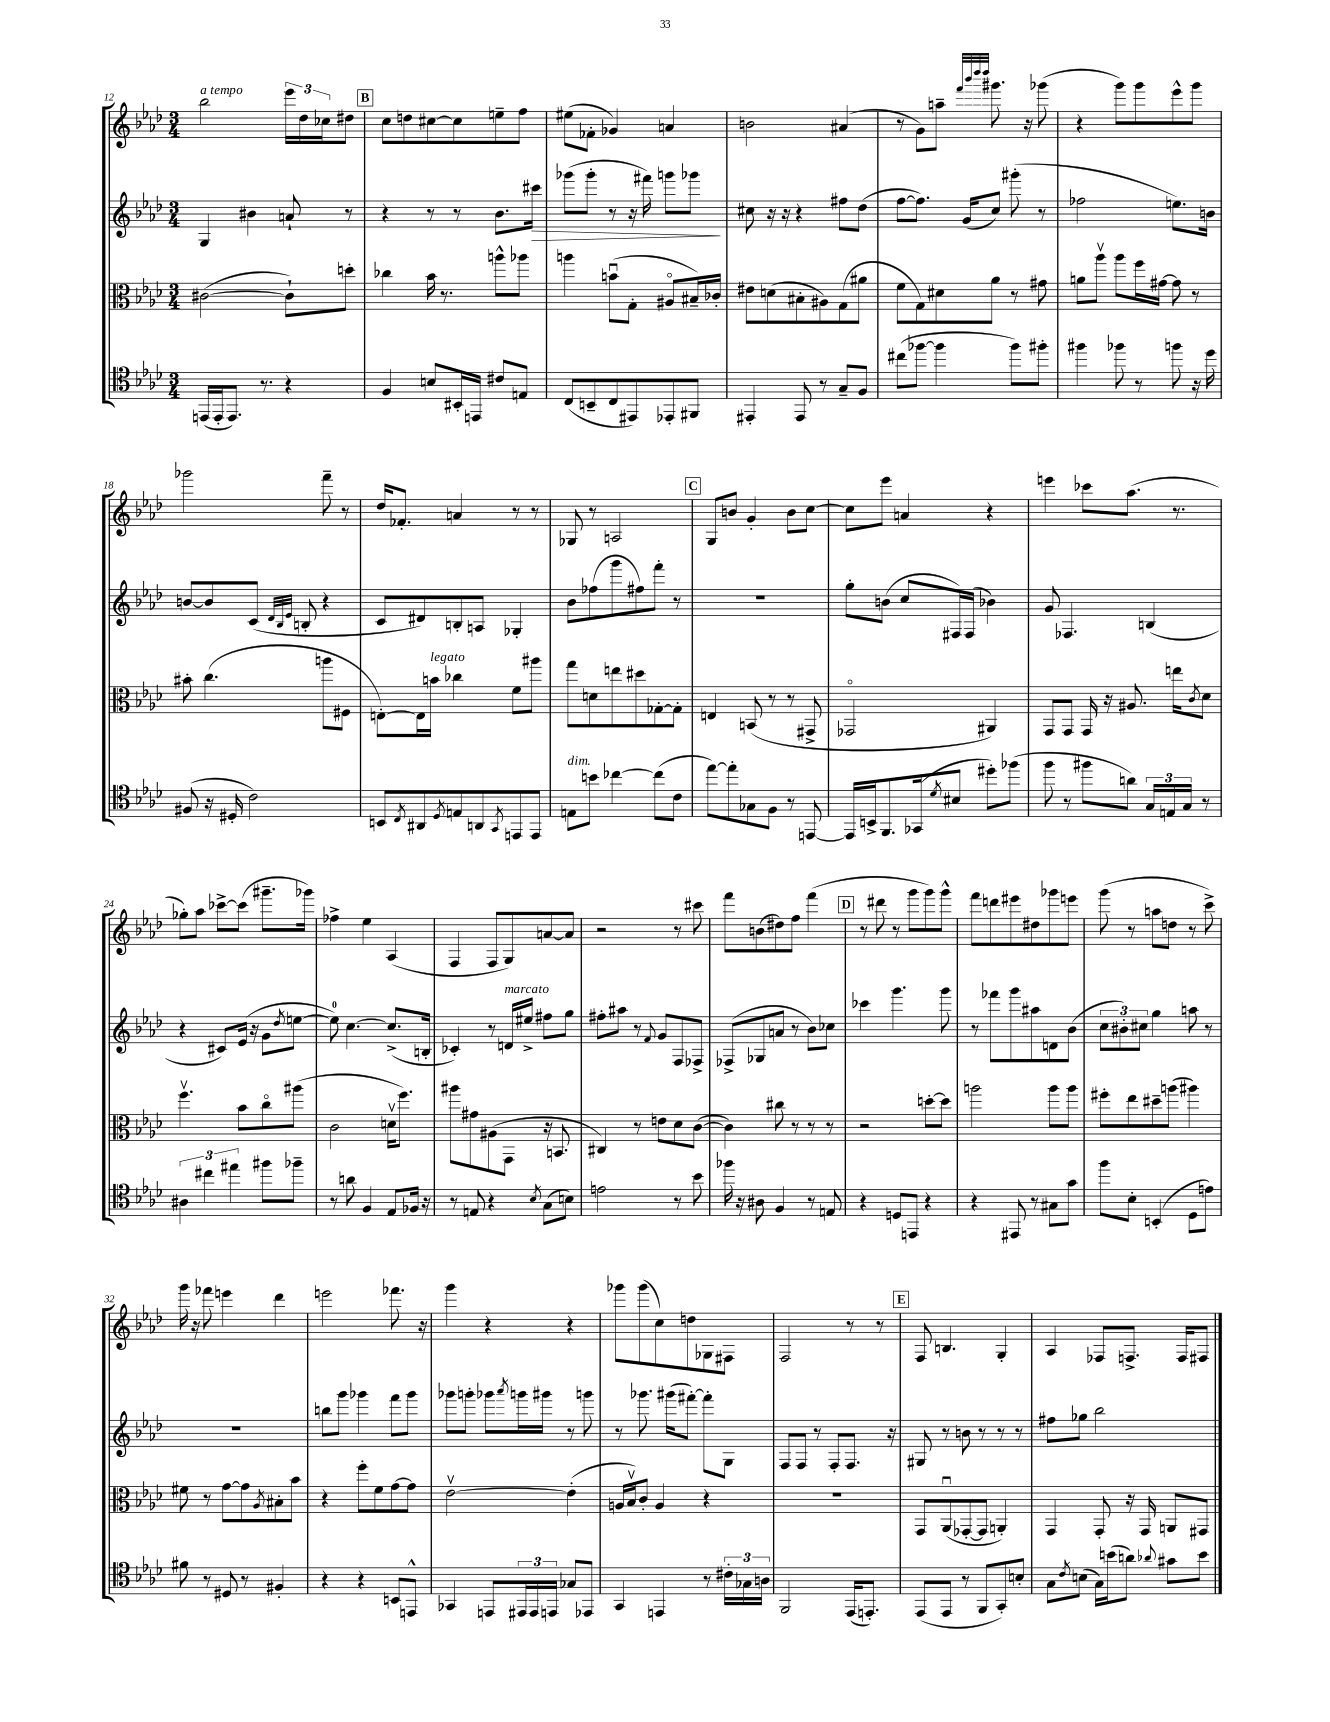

**kern	**kern	**kern	**kern
*staff4	*staff3	*staff2	*staff1
*clefC4	*clefC3	*clefG2	*clefG2
*k[b-e-a-d-]	*k[b-e-a-d-]	*k[b-e-a-d-]	*k[b-e-a-d-]
*M3/4	*M3/4	*M3/4	*M3/4
(16EE/LL	([2c#\	4G/	2bb-\
16EE'/J	.	.	.
8.EE/J)	.	.	.
.	.	4b#\	.
8.r	.	.	.
4r	8c#`\]L)	8a`/	24eee-\LL
.	.	.	24dd-\
.	.	.	24cc-\J
.	8dd'\J	8r	8dd#\J
=	=	=	=
4F/	4cc-\	4r	8cc\L
.	.	.	8dd\
8B/L	16b-\	8r	[8cc#\
.	8.r	.	.
16BB#'/L	.	8r	8cc#\]
16EE/JJ	.	.	.
8c#/L	8aa^^\L	8.b-\L	8ee~\
8E/J	8aa-\J	.	8ff\J
.	.	16ccc#\Jk	.
=	=	=	=
(8C/L	4aa\	(8ggg-\L	(8ee#\L
8BB~/	.	8ggg-'\J	8f-'\J
8C/	(8bu\L	8r	4g-/)
8EE#/)	8G'\J	16r	.
.	.	16fff#\)	.
8EE-'/	8A#o/L	8ggg\L	4a/
8FF#/J	16B#~/L)	8ggg-\J	.
.	16c-'/JJ	.	.
=	=	=	=
4EE#'/	8e#\L	8cc#\	2b\
.	(8d\	16r	.
.	.	16r	.
8EE#/	8B#'\	4r	.
8r	8A#\)	.	.
8G~/L	(8G\	8ff#\L	(4a#/
8F/J	8a#\J	(8dd-\J	.
=	=	=	=
(8cc#\L	8f\L	[8ff\L	8r
[8ff-\J	8G\)	8.ff\]J)	8g\L)
4ff-\]	8d#\	.	8aa~\J
.	.	(16g/LK	.
.	.	.	32qqfff/LLL
.	.	.	32qqbbb-/
.	.	.	32qqdddd-/
.	.	.	32qqdddd-/JJJ
.	8a-\J	8cc/J)	8.ggg#\
8ff-\L)	8r	(8ggg#'\	.
.	.	.	16r
8ff#'\J	8g#\	8r	(8ggg-\
=	=	=	=
4ff#\	8a\L	2ff-\	4r
.	8aa-v\J	.	.
8ff-\	8aa-\L	.	8ggg\L)
8r	16ff\L	.	8ggg\
.	[16g#\JJ	.	.
8ff\	8g#\]	8.ee\L)	8eee-^^\
16r	8r	.	8ggg\J
16dd-\	.	16b\Jk	.
=	=	=	=
(8F#/	8b#'\	[8b/L	2ggg-\
16r	(4.cc\	8b/]	.
16D#'/	.	.	.
2c\)	.	(8c/J	.
.	.	32qqd-/LLL	.
.	.	32qqB-/	.
.	.	32qqe-/JJJ	.
.	.	8B'/	.
.	8aa\L	4r	8fff~\
.	8F#\J	.	8r
=	=	=	=
8BB/L	[8E'\L)	8c/L	16dd-/LK
.	.	.	8.f-'/J
8qC/	.	.	.
8AA#/	16E\]L	8d#/)	.
.	16b\JJ	.	.
8qD-/	.	.	.
8E/	4cc-\	8B'/	4a/
8AA/	.	8A/J	.
8qGG/	.	.	.
8EE/	8f\L	4G-'/	8r
8EE/J	8aa#\J	.	8r
=	=	=	=
8E\L	8gg\L	8b-\L	8G-/
8b\J	8d\	(8ff-\	8r
[4cc-\	8ee\	8ggg\	2A/
.	8dd#\	8ff#\)	.
(8cc-\]L	[8G-'\	8fff'\J	.
8c\J	8G-'\]J	8r	.
=	=	=	=
[8ee-\L)	4E/	2.r	8G/L
8ee-'\]	.	.	8b/J
8G-\	(8BB/	.	4g'/
8F\J	8r	.	.
8r	8r	.	8b\L
[8EE/	8GG#^/	.	[8cc\J
=	=	=	=
16EE/]LL	2GG-o/	8gg'\L	8cc\]L
16BB^/J	.	.	.
8.FF/	.	(8b\J	8eee-\J
.	.	8cc/L	4a/
(16GG-/k	.	.	.
8qd-/	.	.	.
8B#/J	.	16F#/L)	.
.	.	(16F#/JJ	.
8dd#'\L)	4AA#/)	4b-\)	4r
(8ff-\J	.	.	.
=	=	=	=
8ff\	8GG/L	8g/	4eee\
8r	8GG/J	4.F-/	.
8ff#\L	16GG/	.	8ccc-\L
.	16r	.	.
8a\J)	8.A#/	.	(8.aa-\J
24G/LL	.	(4B/	.
24E/	.	.	.
.	16ee\LK	.	8.r
24G/JJ	.	.	.
.	8qc/	.	.
8r	8d-\J	.	.
=	=	=	=
6A#\	4.ffv\	4r	8gg-'\L)
.	.	.	8aa-\J
6cc#\	.	.	.
.	.	8c#/L)	[8ccc-^\L
6ee#\	.	.	.
.	8b-\L	(16e-/Jk	(8ccc-\]J
.	.	16r	.
8ff#\L	8cco\	8g\L	8.ggg#~\L
.	.	8qdd-/	.
8ff-~\J	(8aa#\J	[8ee\J	.
.	.	.	16ggg-\Jk)
=	=	=	=
8r	2c\	8ee\])	4ff-^\
8a\	.	[4.cc\	.
4F/	.	.	4ee-\
8E-/L	16dv\LK	(8.cc^/]L	(4A-/
.	8.ff\J)	.	.
16F-/Jk	.	.	.
16r	.	16B'/Jk	.
=	=	=	=
8r	8aa#\L	4c-'/)	4F/
8E/	8g#\	.	.
4r	(8A#\	8r	8F/L
.	8GG\J	16d/LL	8G/)
.	.	16ee#^/JJ	.
8qB-/	.	.	.
(8G\L	16r	8ff#\L	[8a/
.	8.BB/	.	.
8B\J)	.	8gg\J	8a/]J
=	=	=	=
2e\	4C#/)	8ff#'\L	2r
.	.	8aa#\J	.
.	8r	8r	.
.	.	8qqf/	.
.	8e\L	8g/L	.
8r	8d-\	8F/	8r
8b-\	([8c\J	8F-^/J	8ccc#\
=	=	=	=
16ff-\	4c\])	(8F-^/L	8fff\L
16r	.	.	.
8A#\	.	8G-/	(8b\
4F/	8cc#\	8a/J	8dd#\)
.	8r	8r	8ff\J
8r	8r	8b-\L)	(4fff\
8E/	8r	8cc-\J	.
=	=	=	=
4r	2r	4ccc-\	8r
.	.	.	8ddd#\
8D/L	.	4.ggg\	8r
8EE/J	.	.	8ggg\L
4r	[8dd'\L	.	8ggg\)
.	8dd\]J	8ggg\	8ggg^^\J
=	=	=	=
4r	2aa\	8r	8fff\L
.	.	8fff-\L	8ddd\
8EE#/	.	8ggg\	8eee#\
8r	.	8aa#\	8dd#\
8G#\L	8aa\L	8d\	8ggg-\
8g\J	8aa\J	(8b-\J	8eee\J
=	=	=	=
8ff\L	8ff#'\L	12cc\L	(8ggg\
.	.	12b#'\)	.
8B-'\J	8ee-\	.	8r
.	.	12cc#\J	.
(4BB'/	8dd#~\	4gg\	8aa\L
.	(8aa\J	.	8dd\J
8D-\L	4aa#\)	8aa\	8r
8e\J)	.	8r	8ccc^\)
=	=	=	=
8f#\	8f#\	2.r	16ggg\
.	.	.	16r
8r	8r	.	8fff-\
8D#/	[8g\L	.	4eee\
8r	8g\]	.	.
.	8qA-/	.	.
4F#'/	8B#'\	.	4ddd-\
.	8b-\J	.	.
=	=	=	=
4r	4r	8bb\L	2eee\
.	.	8ggg\J	.
4r	8ff'\L	4ggg-\	.
.	8f\	.	.
8BB/L	[8g\	8fff\L	8.fff-\
8EE^^/J	8g\]J	8ggg-\J	.
.	.	.	16r
=	=	=	=
4GG-/	[2e-v\	8ggg-\L	4ggg\
.	.	8ggg'\J	.
8EE/L	.	8ggg-\L	4r
.	.	8qaaa-/	.
24EE#/L	.	16ggg\L	.
24EE#/	.	.	.
.	.	16ggg#\JJ	.
24EE/JJ	.	.	.
8G-/L	(4e-'\]	8r	4r
8EE-/J	.	8ggg\	.
=	=	=	=
4GG/	16A/LL	8r	8ggg-\L
.	16B-v/J)	.	.
.	8c'/J	8.ggg-\	(8ggg-\
4EE/	4A/	.	8cc\)
.	.	(16ggg#\LK	.
.	.	[8fff#'\J)	8dd\
8r	4r	8fff#'\]L	8G-\
24c#'\LL	.	8G\J	8F#\J
24G-\	.	.	.
24A\JJ	.	.	.
=	=	=	=
2FF/	2.r	8F/L	2F/
.	.	8F/J	.
.	.	8r	.
.	.	8F'/L	.
(16EE-/LK	.	8.F/J	8r
8.EE'/J)	.	.	.
.	.	.	8r
.	.	16r	.
=	=	=	=
(8EE-/L	8GG/L	8G#/	8F/
8EE-/J	(8AA-u/	8r	4.B/
8r	[8GG-'/	8b\	.
8FF/L	8GG-/]J	8r	.
8GG'/)	4AA'/)	8r	4G'/
8B'/J	.	8r	.
=	=	=	=
8G\L	4GG/	8ff#\L	4A-/
8qc/	.	.	.
(8B\J	.	8gg-\J	.
16G\LL)	8GG'/	2bb-\	8F-/L
(16b\J	.	.	.
8a\J)	16r	.	8.F^/J
.	16GG/	.	.
8qqa-/	.	.	.
8g#\L	8AA/L	.	.
.	.	.	16F/LK
8b\J	8GG#/J	.	8F#/J
==	==	==	==
*-	*-	*-	*-
